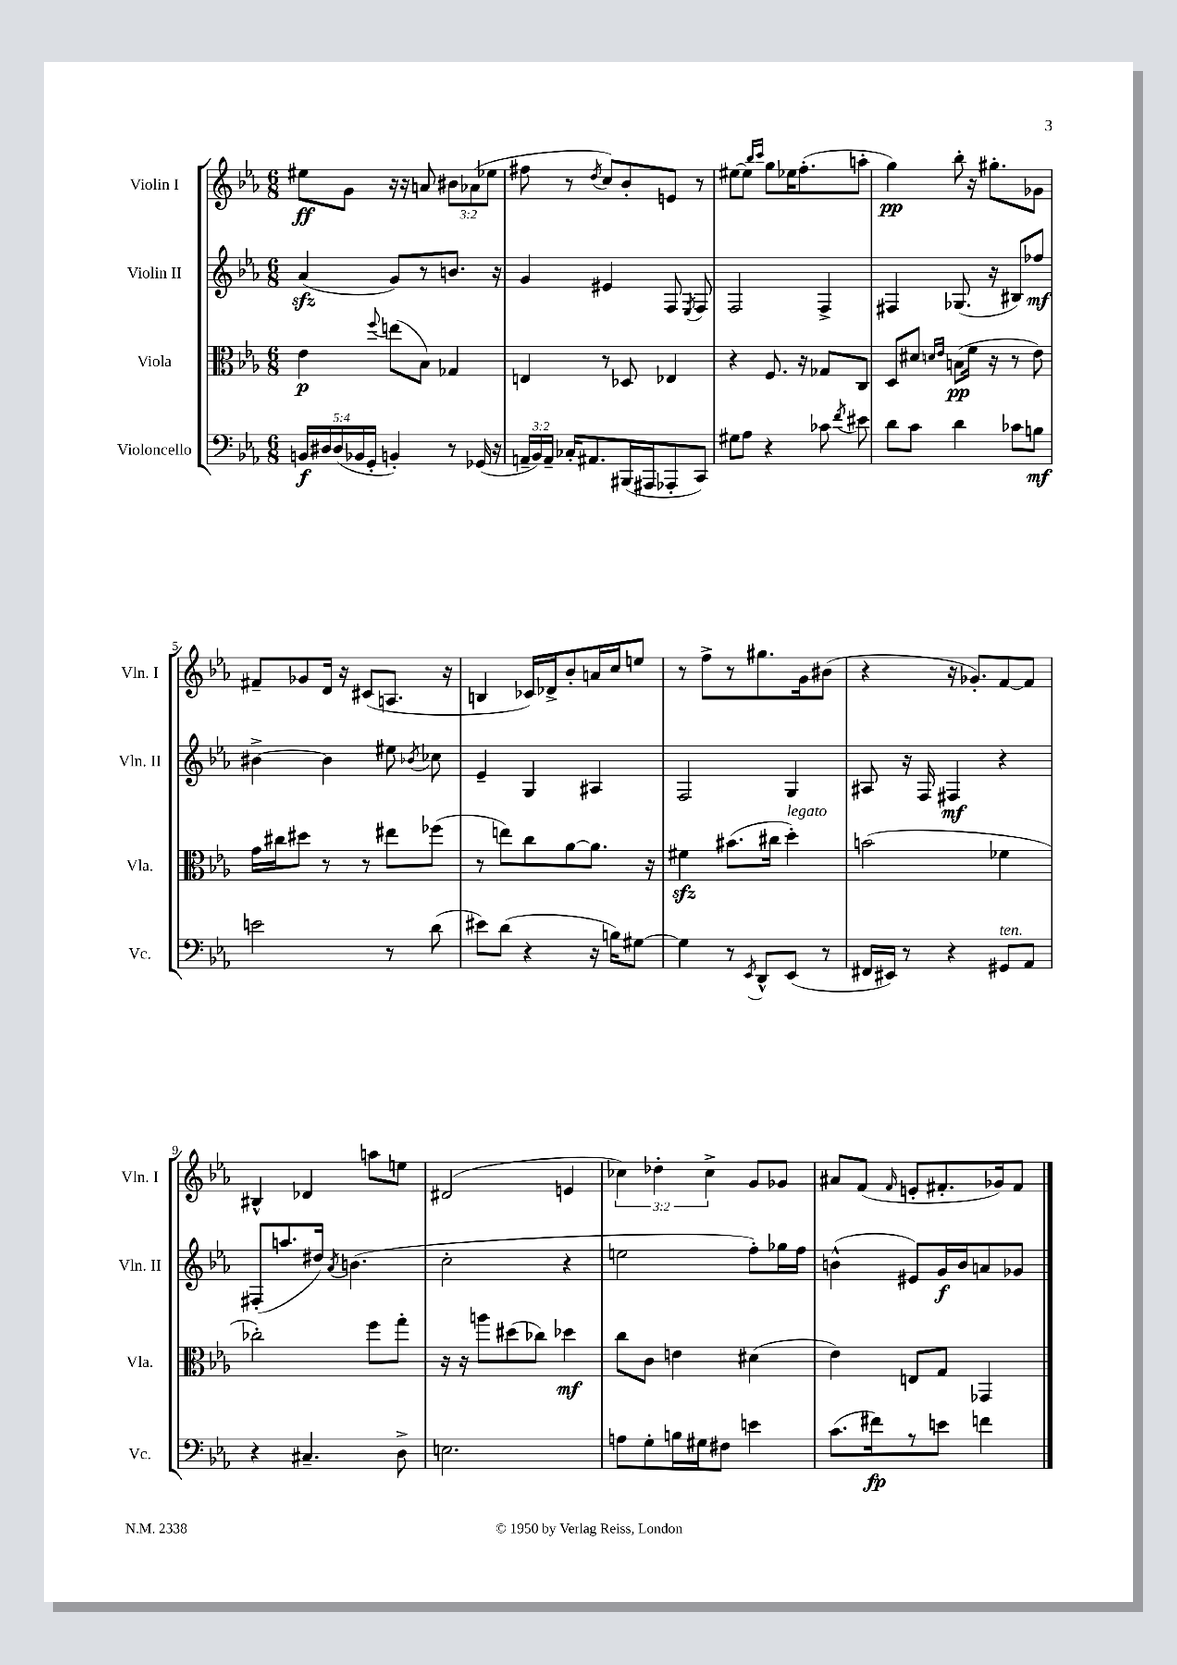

**kern	**dynam	**kern	**dynam	**kern	**dynam	**kern	**dynam
*part4	*part4	*part3	*part3	*part2	*part2	*part1	*part1
*staff4	*staff4	*staff3	*staff3	*staff2	*staff2	*staff1	*staff1
*I"Violoncello	*	*I"Viola	*	*I"Violin II	*	*I"Violin I	*
*I'Vc.	*	*I'Vla.	*	*I'Vln. II	*	*I'Vln. I	*
*clefF4	*	*clefC3	*	*clefG2	*	*clefG2	*
*k[b-e-a-]	*	*k[b-e-a-]	*	*k[b-e-a-]	*	*k[b-e-a-]	*
*M6/8	*	*M6/8	*	*M6/8	*	*M6/8	*
=1	=1	=1	=1	=1	=1	=1	=1
20BBn/LL	f	4e-\	p	(4a-zz/	.	8ee#X\L	ff
20D#X/	.	.	.	.	.	.	.
(20D#/	.	.	.	.	.	.	.
.	.	.	.	.	.	8g\J	.
20BB-X/	.	.	.	.	.	.	.
20GG'/JJ	.	.	.	.	.	.	.
.	.	8qqff/	.	.	.	.	.
4BBn'/)	.	(8een\L	.	8g/L)	.	16r	.
.	.	.	.	.	.	16r	.
.	.	8B-\J)	.	8r	.	8an/	.
8r	.	4G-X/	.	8.bn/J	.	12b#X\L	.
.	.	.	.	.	.	(12a-X\	.
(16GG-X/	.	.	.	.	.	.	.
.	.	.	.	.	.	12ee-X\J	.
16r	.	.	.	16r	.	.	.
=2	=2	=2	=2	=2	=2	=2	=2
24AAn~/LL	.	4En/	.	4g/	.	8ff#X\	.
24BB-/)	.	.	.	.	.	.	.
24AA~/JJ	.	.	.	.	.	.	.
16C-X'/KL	.	.	.	.	.	8r	.
8.AA#X/	.	.	.	.	.	.	.
.	.	.	.	.	.	8qdd/	.
.	.	8r	.	4e#X/	.	8cc/L)	.
(16BBB#X/L	.	8D-X/	.	.	.	8b-'/	.
16AAA#X/J	.	.	.	.	.	.	.
8AAA-X'/	.	4E-X/	.	8F/	.	8en/J	.
.	.	.	.	8qE-/	.	.	.
8CC/J)	.	.	.	8F/	.	8r	.
=3	=3	=3	=3	=3	=3	=3	=3
8G#X\L	.	4r	.	2F/	.	[8ee#X\L	.
8A-\J	.	.	.	.	.	8ee#\J]	.
.	.	.	.	.	.	16qqbb-/LL	.
.	.	.	.	.	.	16qqccc/JJ	.
4r	.	8.F/	.	.	.	8gg\L	.
.	.	.	.	.	.	16ee-X\K	.
.	.	16r	.	.	.	(8.ff'\	.
8c-X\	.	8G-X/L	.	4F^/	.	.	.
8qf/	.	.	.	.	.	.	.
8e#X\	.	8C/J	.	.	.	8aan'\J	.
=4	=4	=4	=4	=4	=4	=4	=4
8d\L	.	8D/L	.	4F#X/	.	4gg\)	pp
8c\J	.	8d#X/J	.	.	.	.	.
.	.	16qqdn/LL	.	.	.	.	.
.	.	16qqe-/JJ	.	.	.	.	.
4d\	.	(8Bn\L	pp	(8.G-X/	.	8bb-'\	.
.	.	16f\Jk	.	.	.	16r	.
.	.	16r	.	16r	.	8.gg#X'\L	.
8c-X\L	.	8r	.	8B#X/L)	.	.	.
8Bn\J	mf	8e-\)	.	8ff-X/J	mf	8g-X\J	.
!!LO:LB:g=z
=5	=5	=5	=5	=5	=5	=5	=5
2en\	.	16g\LL	.	[4b#X^\	.	8f#X~/L	.
.	.	16cc#X\J	.	.	.	.	.
.	.	8dd#X\J	.	.	.	8g-X/	.
.	.	8r	.	4b#\]	.	16d/Jk	.
.	.	.	.	.	.	16r	.
.	.	8r	.	.	.	(8c#X/L	.
8r	.	8ee#X\L	.	8ee#X\	.	8.An/J	.
.	.	.	.	8qb-X/	.	.	.
(8d\	.	(8ff-X\J	.	8cc-X\	.	.	.
.	.	.	.	.	.	16r	.
=6	=6	=6	=6	=6	=6	=6	=6
8e#X\L)	.	8r	.	4e-~/	.	4Bn/	.
(8d\J	.	8een\L)	.	.	.	.	.
4r	.	8cc\	.	4G/	.	16c-X/LL)	.
.	.	.	.	.	.	16d-X^/J	.
.	.	[8a-\	.	.	.	8b-'/	.
16r	.	8.a-\J]	.	4A#X/	.	16an/L	.
16Bn\KL)	.	.	.	.	.	16cc/J	.
[8G#X\J	.	.	.	.	.	8een/J	.
.	.	16r	.	.	.	.	.
=7	=7	=7	=7	=7	=7	=7	=7
4G#\]	.	4f#Xzz\	.	2F/	.	8r	.
.	.	.	.	.	.	8ff^\L	.
8r	.	(8.b#X\L	.	.	.	8r	.
8qEE-/	.	.	.	.	.	.	.
8DD^^/L	.	.	.	.	.	8.gg#X\	.
.	.	16cc#X\Jk	.	.	.	.	.
!	!	!LO:TX:a:i:t=legato	!	!	!	!	!
(8EE-/J	.	4dd'\)	.	4G/	.	.	.
.	.	.	.	.	.	16g\k	.
8r	.	.	.	.	.	(8b#X\J	.
=8	=8	=8	=8	=8	=8	=8	=8
16FF#X/LL	.	(2bn\	.	8A#X/	.	4r	.
16EE#X/JJ)	.	.	.	.	.	.	.
8r	.	.	.	16r	.	.	.
.	.	.	.	16F/	.	.	.
4r	.	.	.	4F#X/	mf	16r	.
.	.	.	.	.	.	8.g-X'/L)	.
!LO:TX:a:i:t=ten.	!	!	!	!	!	!	!
8GG#X/L	.	4f-X\	.	4r	.	[8f/	.
8AA-/J	.	.	.	.	.	8f/J]	.
!!LO:LB:g=z
=9	=9	=9	=9	=9	=9	=9	=9
4r	.	2cc-X'\)	.	(8F#X'/L	.	4B#X^^/	.
.	.	.	.	8.aan/	.	.	.
4.C#X~/	.	.	.	.	.	4d-X/	.
.	.	.	.	16dd#X/Jk)	.	.	.
.	.	.	.	8qa-/	.	.	.
.	.	.	.	(4.bn\	.	.	.
.	.	8ff\L	.	.	.	8aan\L	.
8D^\	.	8gg'\J	.	.	.	8een\J	.
=10	=10	=10	=10	=10	=10	=10	=10
2.En\	.	16r	.	2cc'\	.	(2d#X/	.
.	.	16r	.	.	.	.	.
.	.	8aan\L	.	.	.	.	.
.	.	(8dd#X\	.	.	.	.	.
.	.	8cc-X\J)	.	.	.	.	.
.	.	4dd-X\	mf	4r	.	4en/	.
=11	=11	=11	=11	=11	=11	=11	=11
8An\L	.	8cc\L	.	2een\	.	6cc-X\)	.
8G'\	.	8c\J	.	.	.	.	.
.	.	.	.	.	.	6dd-X'\	.
16Bn\L	.	4en\	.	.	.	.	.
16G#X\J	.	.	.	.	.	.	.
.	.	.	.	.	.	6cc-^\	.
8F#X\J	.	.	.	.	.	.	.
4en\	.	(4d#X\	.	8ff'\L)	.	8g/L	.
.	.	.	.	16gg-X\L	.	8g-X/J	.
.	.	.	.	16ff\JJ	.	.	.
=12	=12	=12	=12	=12	=12	=12	=12
(8.c\L	.	4e-\)	.	(4bn^^\	.	8a#X/L	.
.	.	.	.	.	.	(8f/J	.
16f#X\k)	fp	.	.	.	.	.	.
.	.	.	.	.	.	16qqf/	.
8r	.	8En/L	.	8e#X/L)	.	8en'/L	.
8en\J	.	8G/J	.	16g/L	f	8.f#X'/	.
.	.	.	.	16b/J	.	.	.
4fn\	.	4GG-X/	.	8an/	.	.	.
.	.	.	.	.	.	16g-X/k)	.
.	.	.	.	8g-X/J	.	8f#/J	.
==	==	==	==	==	==	==	==
*-	*-	*-	*-	*-	*-	*-	*-
